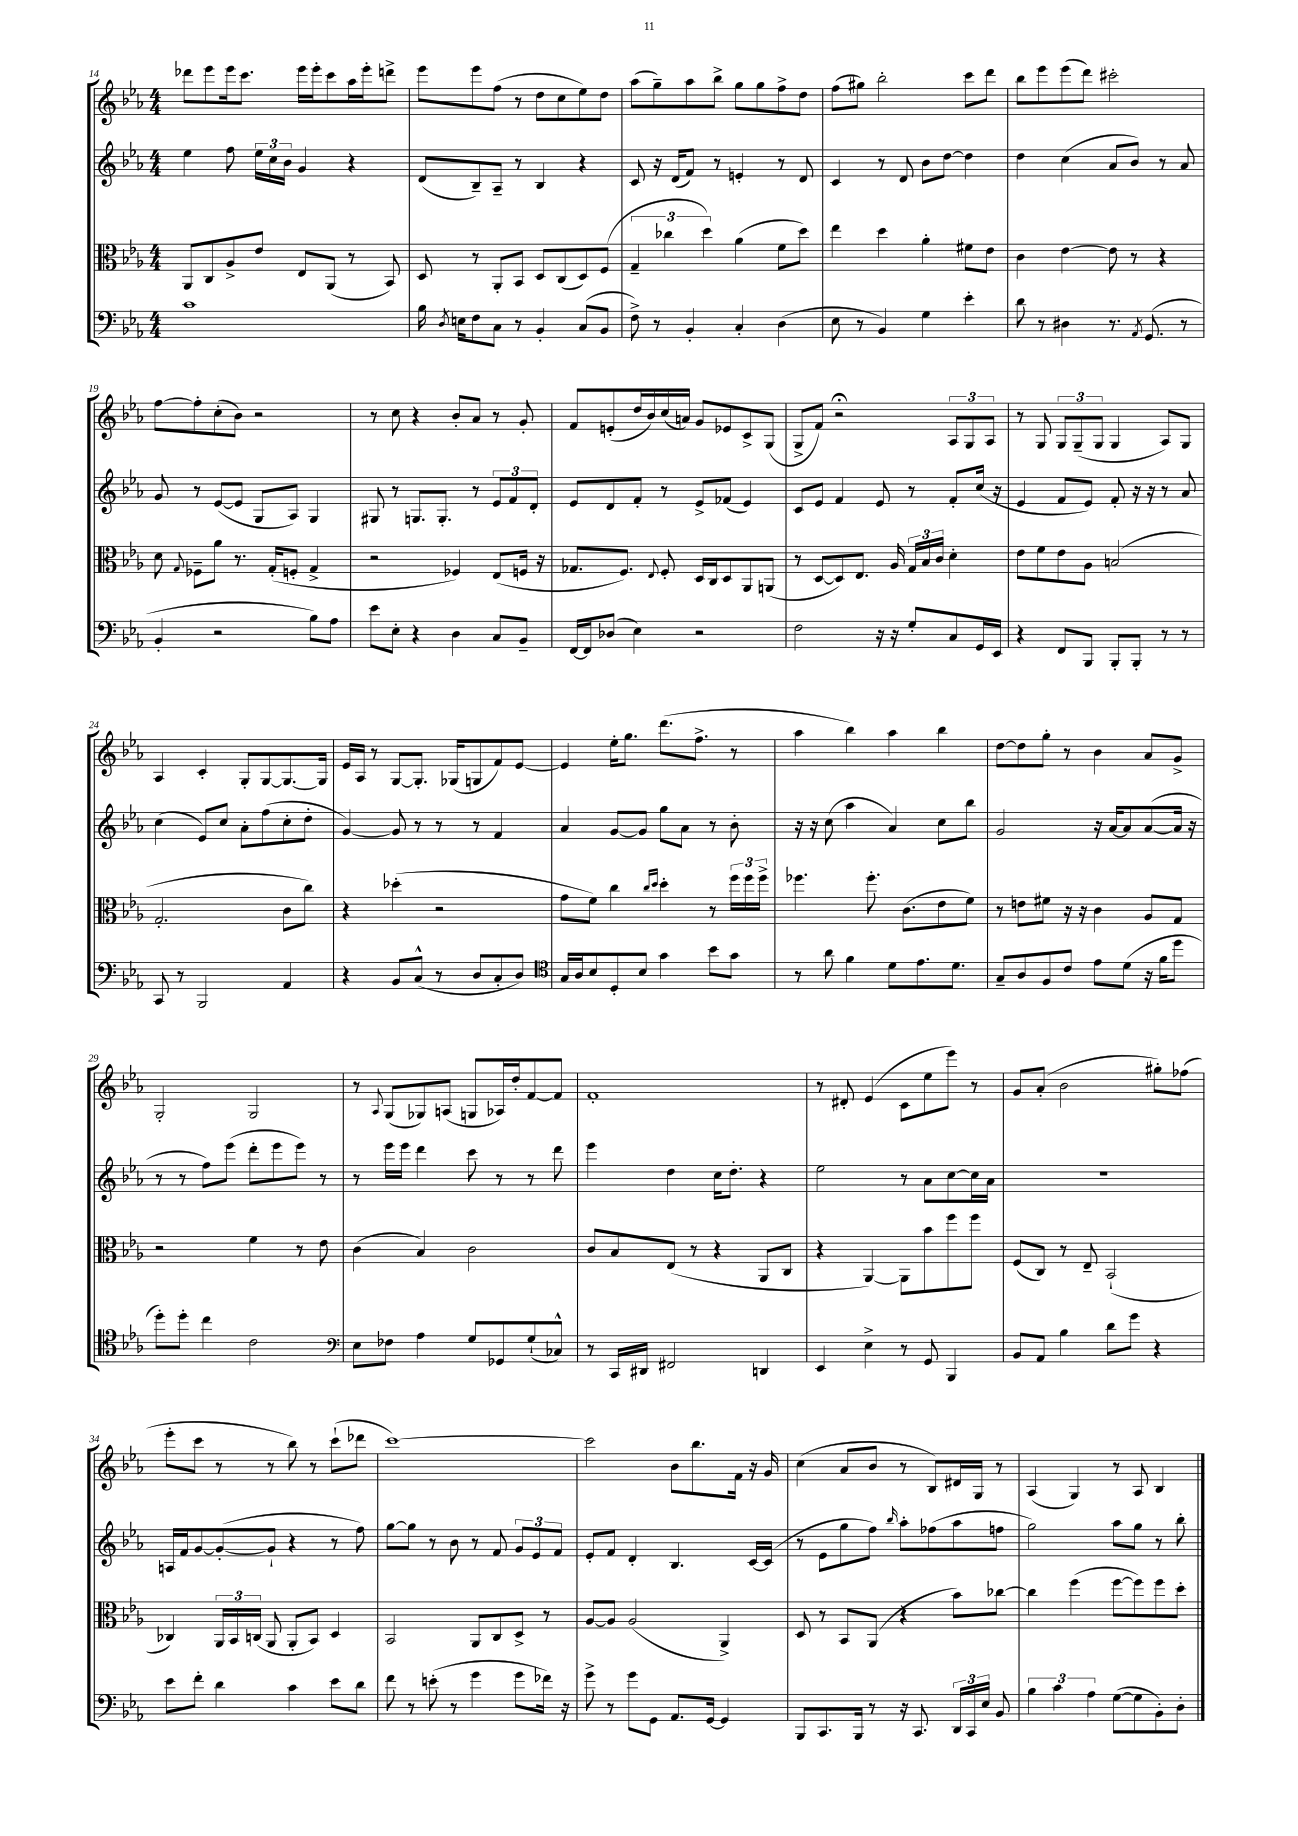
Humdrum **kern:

**kern	**kern	**kern	**kern
*staff4	*staff3	*staff2	*staff1
*clefF4	*clefC3	*clefG2	*clefG2
*k[b-e-a-]	*k[b-e-a-]	*k[b-e-a-]	*k[b-e-a-]
*M4/4	*M4/4	*M4/4	*M4/4
1c	8AA-	4ee-	8ddd-
.	8C	.	8eee-
.	8A-^	8ff	16eee-
.	.	.	8.ccc
.	8e-	24ee-	.
.	.	24cc	.
.	.	24b-	.
.	8E-	4g	16eee-
.	.	.	16eee-'
.	(8AA-	.	8ccc
.	8r	4r	16aa-
.	.	.	16eee-'
.	8BB-)	.	8ddd^
=	=	=	=
16B-	8D	(8d	8eee-
8qD	.	.	.
16E	.	.	.
8F	8r	8B-~)	8eee-
8C	8AA-'	8A-~	(8ff
8r	8BB-	8r	8r
4BB-'	8D	4B-	8dd
.	(8C	.	8cc
(8C	8D)	4r	8ee-)
8BB-	(8F	.	8dd
=	=	=	=
8F^)	6G~	8c	(8aa-
8r	.	16r	8gg~)
.	6cc-	.	.
.	.	(16d	.
4BB-'	.	8f)	8aa-
.	6dd)	.	.
.	.	8r	8bb-^
4C'	(4a-	4e'	8gg
.	.	.	8gg
(4D	8f	8r	8ff^
.	8dd)	8d	8dd
=	=	=	=
8E-	4ee-	4c	(8ff
8r	.	.	8gg#)
4BB-)	4dd	8r	2bb-'
.	.	8d	.
4G	4a-'	8b-	.
.	.	[8dd	.
4e-'	8f#	4dd]	8ccc
.	8e-	.	8ddd
=	=	=	=
8d	4c	4dd	8bb-
8r	.	.	8eee-
4D#	[4e-	(4cc	(8eee-
.	.	.	8ddd)
8.r	8e-]	8a-	2ccc#'
.	8r	8b-)	.
8qAA-	.	.	.
(8.GG	.	.	.
.	4r	8r	.
8r	.	8a-	.
=	=	=	=
4BB-'	8d	8g	[8ff
.	8qqG	.	.
.	8F-~	8r	8ff']
2r	8a-	([8e-	(8cc'
.	8.r	8e-]	8b-)
.	.	8G	2r
.	(16G'	.	.
.	8F'	8A-)	.
8B-)	4G^	4G	.
8A-	.	.	.
=	=	=	=
8e-	2r	8G#	8r
8E-'	.	8r	8cc
4r	.	8.G	4r
.	.	8.G'	.
4D	4F-)	.	8b-'
.	.	8r	8a-
8C	(8E-	12e-	8r
.	.	12f	.
8BB-~	16F	.	8g'
.	.	12d'	.
.	16r	.	.
=	=	=	=
[16FF	8.G-	8e-	8f
16FF]	.	.	.
(8D-	.	8d	(8e'
.	8.F)	.	.
4E-)	.	8f'	16dd
.	.	.	16b-)
.	8qqE-	.	.
.	8F'	8r	(16cc
.	.	.	16a)
2r	16D	8e-^	8g
.	16C	.	.
.	8D	(8f-	8e-
.	8AA-	4e-)	8c^
.	(8AA	.	(8G
=	=	=	=
2F	8r	8c	8G^
.	[8D	8e-	8f)
.	8D])	4f	2r;
.	8.E-	.	.
16r	.	8e-	.
16r	16A-	.	.
8G'	24G	8r	.
.	24B-	.	.
.	24c	.	.
8C	4d'	8f'	12A-
.	.	.	12G
16GG	.	(16cc	.
.	.	.	12A-
16EE-	.	16r	.
=	=	=	=
4r	8e-	4e-	8r
.	8f	.	8G
8FF	8e-	8f	12G
.	.	.	(12G~
8BBB-	8A-	8e-)	.
.	.	.	12G
8BBB-'	(2B	8f'	4G
8BBB-'	.	16r	.
.	.	16r	.
8r	.	8r	8A-)
8r	.	8a-	8G
=	=	=	=
8CC	2.G'	(4cc	4A-
8r	.	.	.
2BBB-	.	8e-)	4c'
.	.	8cc	.
.	.	8a-'	8G'
.	.	(8ff	[8G
4AA-	8c	8cc'	8.G_
.	8cc)	8dd'	.
.	.	.	16G]
=	=	=	=
4r	4r	[4g)	16e-
.	.	.	16A-
.	.	.	8r
8BB-	(4dd-'	8g]	[8G
(8C^^	.	8r	8.G']
8r	2r	8r	.
.	.	.	(16G-
8D	.	8r	8G
8C'	.	4f	8f)
8D)	.	.	[8e-
=	=	=	=
*clefC4	*	*	*
16G	8g	4a-	4e-]
16A-	.	.	.
8B-	8f)	.	.
8D'	4cc	[8g	16ee-'
.	.	.	8.gg
8B-	.	8g]	.
.	16qqcc	.	.
.	16qqdd	.	.
4g	4dd'	8gg	(8.ddd
.	.	8a-	.
.	.	.	8.ff^
8b-	8r	8r	.
8g	24ff	8b-'	8r
.	24ff	.	.
.	24ff^	.	.
=	=	=	=
8r	4.ff-	16r	4aa-
.	.	16r	.
8a-	.	(8cc	.
4f	.	4aa-	4bb-)
.	8.ff-'	.	.
8d	.	4a-)	4aa-
.	(8.c	.	.
8.e-	.	.	.
.	8e-	8cc	4bb-
8.d	.	.	.
.	8f)	8bb-	.
=	=	=	=
8G~	8r	2g	[8dd
8A-	8e	.	8dd]
8F	8f#	.	8gg'
8c	16r	.	8r
.	16r	.	.
8e-	4c	16r	4b-
.	.	[16a-	.
(8d	.	8a-]	.
16r	8A-	([8a-	8a-
16f	.	.	.
8dd	8G	16a-]	8g^
.	.	16r	.
=	=	=	=
8dd')	2r	8r	2G'
8dd'	.	8r	.
4cc	.	8ff)	.
.	.	(8eee-	.
2c	4f	8ddd'	2G
.	.	8eee-	.
.	8r	8eee-)	.
.	8e-	8r	.
=	=	=	=
*clefF4	*	*	*
8E-	(4c	8r	8r
.	.	.	8qqA-
8F-	.	16eee-	(8G
.	.	16eee-	.
4A-	4B-)	4ddd	8G-)
.	.	.	(8A
8G	2c	8ccc	8G
8GG-	.	8r	16A-)
.	.	.	16dd'
(8G`	.	8r	[8f
8C-^^)	.	8ddd	8f]
=	=	=	=
8r	8c	4eee-	1f'
16CC	8B-	.	.
16DD#	.	.	.
2FF#	(8E-	4dd	.
.	8r	.	.
.	4r	16cc	.
.	.	8.dd'	.
4DD	8AA-	4r	.
.	8C	.	.
=	=	=	=
4EE-	4r	2ee-	8r
.	.	.	8d#'
4E-^	[4AA-)	.	(4e-
8r	8AA-]	8r	8c
8GG	8b-	8a-	8ee-
4BBB-	8ff	[8cc	8eee-)
.	8ff	16cc]	8r
.	.	16a-	.
=	=	=	=
8BB-	(8F	1r	8g
8AA-	8C)	.	(8a-'
4B-	8r	.	2b-
.	8E-~	.	.
8d	(2BB-`	.	.
8g	.	.	.
4r	.	.	8gg#')
.	.	.	(8ff-
=	=	=	=
8e-	4C-)	16A	8eee-'
.	.	16f	.
8f'	.	[8g	8ccc
4d	24AA-	(8g'_	8r
.	24BB-	.	.
.	(24C	.	.
.	8AA-	8g`]	8r
4c	8AA-'	4r	8bb-)
.	8BB-)	.	8r
8e-	4D	8r	(8ccc`
8d	.	8ff)	8ddd-
=	=	=	=
8f	2BB-	[8gg	[1ccc)
8r	.	8gg]	.
(8e'	.	8r	.
8r	.	8b-	.
4g	8AA-	8r	.
.	8C	8f	.
8g	8D^	12g	.
.	.	12e-	.
16f-)	8r	.	.
.	.	12f	.
16r	.	.	.
=	=	=	=
8g^	[8A-	8e-'	2ccc]
8r	8A-]	8f	.
8g	(2A-	4d'	.
8GG	.	.	.
8.AA-	.	4.B-	8b-
.	.	.	8.bb-
[16GG	.	.	.
4GG]	4AA-^)	.	.
.	.	.	16f
.	.	[16c	16r
.	.	(16c]	16g
=	=	=	=
8BBB-	8D	8r	(4cc
8.CC	8r	8e-	.
.	8BB-	8gg	8a-
16BBB-	.	.	.
8r	(8AA-	8ff)	8b-
.	.	16qqbb-	.
16r	4r	8aa-'	8r
8.CC	.	.	.
.	.	(8ff-	8B-)
24DD	8b-)	8aa-	16d#
24CC	.	.	.
.	.	.	16G
24E-	.	.	.
8BB-	[8cc-	8ff	8r
=	=	=	=
6B-	4cc-]	2gg)	(4A-
6c	.	.	.
.	(4ff	.	4G)
6A-	.	.	.
([8G	[8ff	8aa-	8r
8G]	8ff])	8gg	8A-
8BB-')	8ff	8r	4B-
8D'	8dd'	8bb-'	.
==	==	==	==
*-	*-	*-	*-
